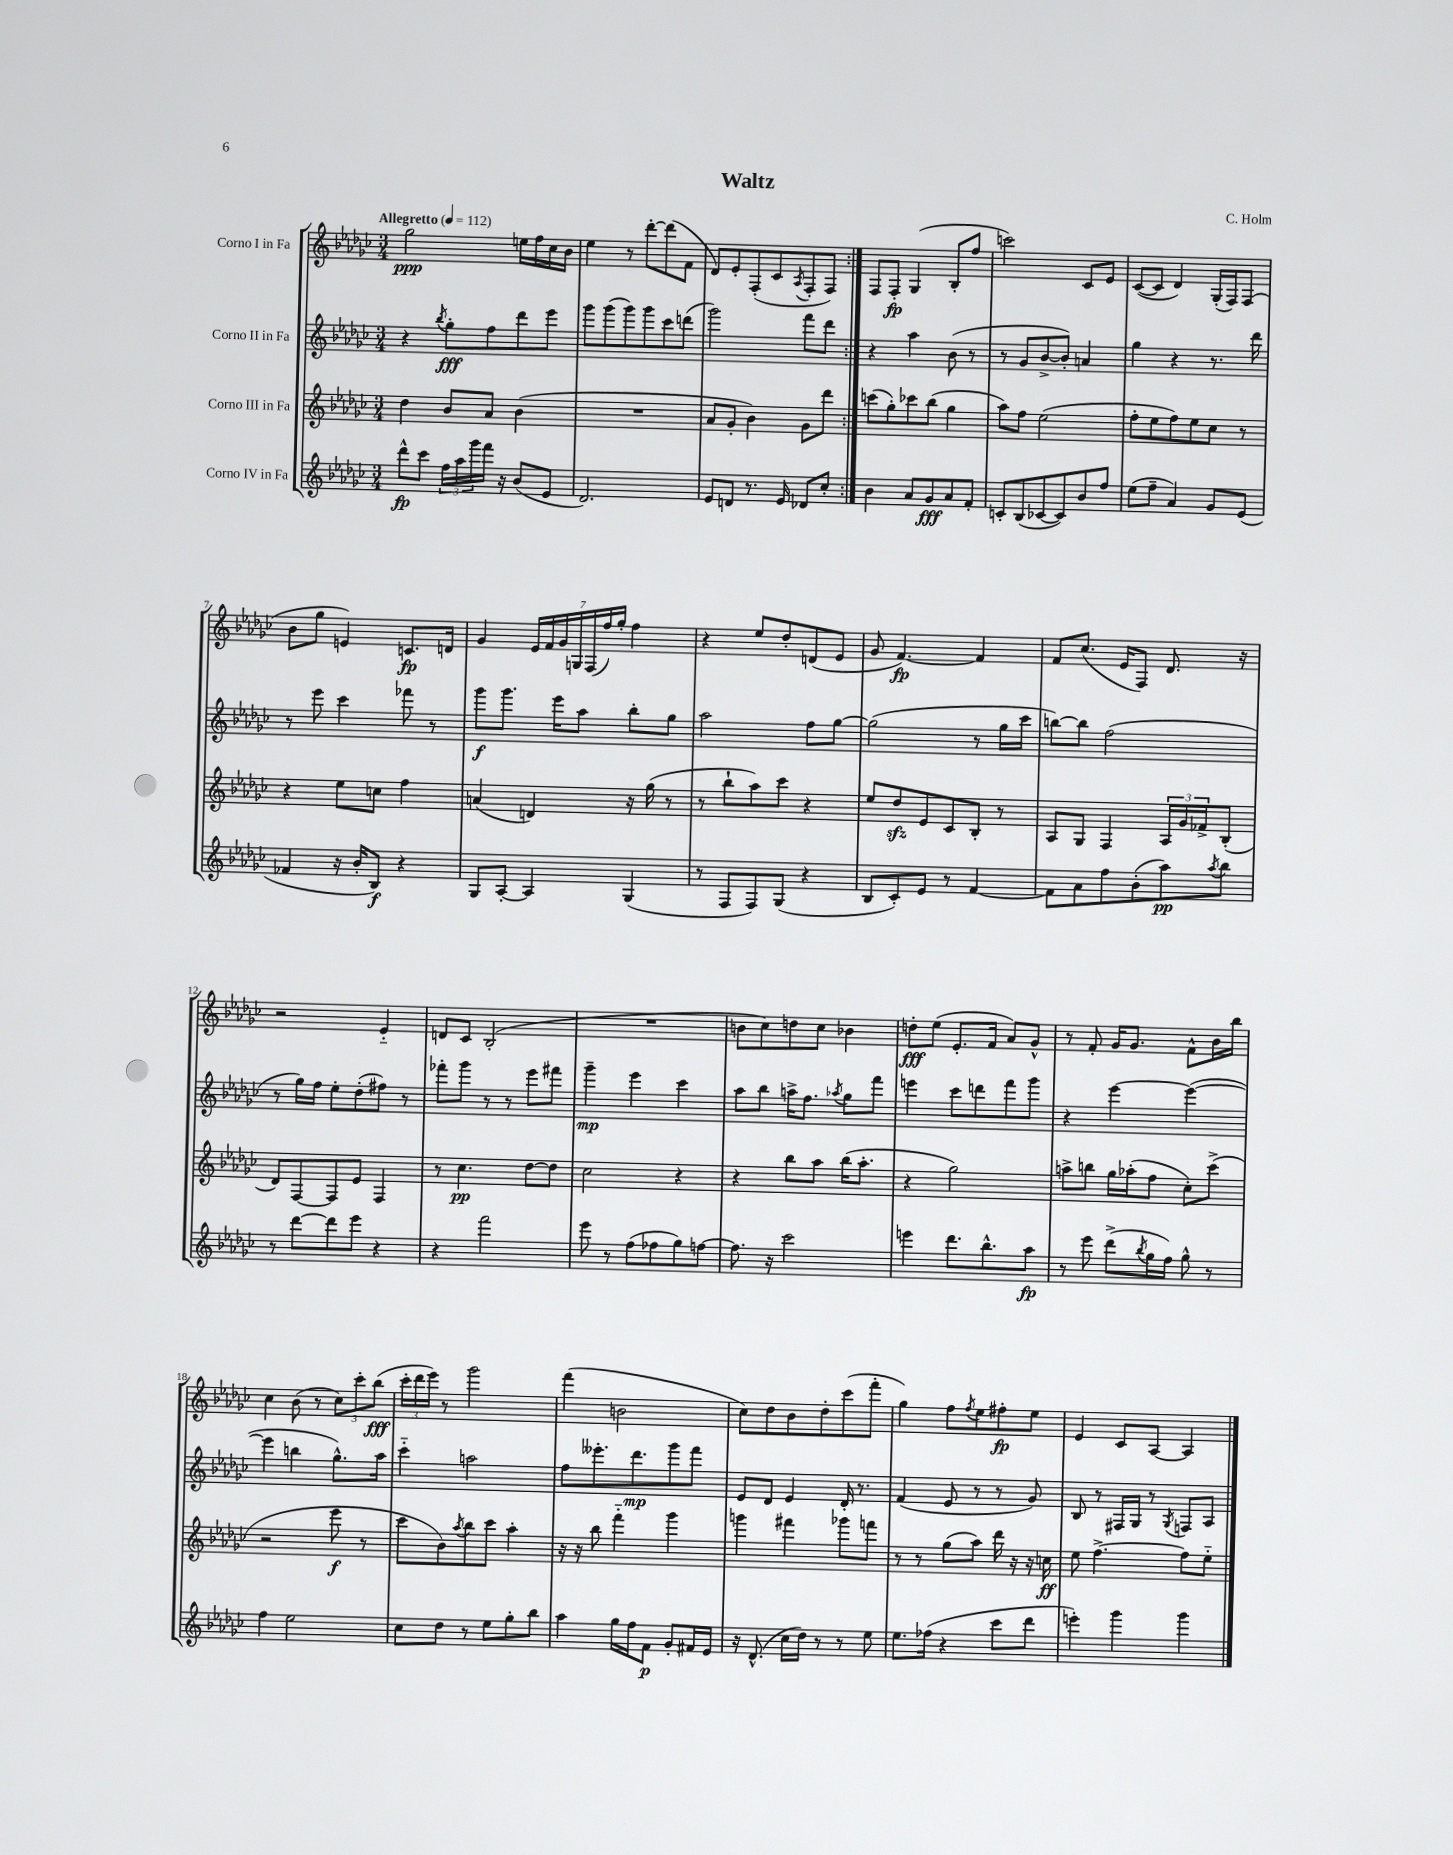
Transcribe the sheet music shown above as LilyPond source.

\header { title = "Waltz" composer = "C. Holm" }
<<
\new StaffGroup <<
\new Staff = "s0" \with { instrumentName = "Corno I in Fa" } {
    \clef treble \key ges \major \numericTimeSignature \time 3/4 \tempo "Allegretto" 4 = 112
    \repeat volta 2 { ges''2\ppp e''16 f''16 ces''16 bes'16 |
    ees''4 r8 des'''8~-. des'''8( f'8 |
    des'8) ees'8-. f8-.( ces'8 \acciaccatura { aes8 } f8-. f8) | }
    f8 f8-.\fp ges4( bes8-. f''8 |
    c'''2) ces'8 ees'8 |
    ces'8~( ces'8 des'4) ges16-.( f16) f8( |
    bes'8 ges''8 e'4) c'8.\fp d'16 |
    ges'4 \tuplet 7/4 { ees'16 f'16 ges'16 g16 f16( f''16) ges''16-. } f''4 |
    r4 ees''8 des''8-. d'8( ees'8 |
    ges'8 f'4.~\fp) f'4 |
    f'8 ces''8.( ees'16 f8) des'8. r16 |
    r2 ees'4-_ |
    d'8 ces'8 bes2-.( |
    R2. |
    b'8 ces''8) d''8 ces''8 bes'4 |
    d''8-.\fff ees''8( ees'8.-. f'16 aes'8) ges'8-^ |
    r8 f'8-. ges'16 ges'8. f'8-^ bes'16 bes''16 |
    ces''4 bes'8( r8 \tuplet 3/2 { ces''8) ces'''8-. bes''8\fff( } |
    \tuplet 3/2 { ces'''16-. des'''16 ees'''16) } r8 ges'''2 |
    f'''4( b'2 |
    ces''8) des''8 bes'8 des''8-. ces'''8( f'''8-. |
    ges''4) f''8 \acciaccatura { f''8 } ees''8 fis''8-.\fp ees''8 |
    ees'4 ces'8 aes8~ aes4 \bar "|." |
}
\new Staff = "s1" \with { instrumentName = "Corno II in Fa" } {
    \clef treble \key ges \major \numericTimeSignature \time 3/4
    \repeat volta 2 { r4 \acciaccatura { bes''8 } ges''8-.\fff f''8 des'''8 ees'''8 |
    ges'''8 ges'''8( ges'''8) ges'''8 ces'''8 d'''8( |
    ges'''2) f'''8 des'''8 | }
    r4 aes''4 bes'8( r8 |
    r8 ges'8 bes'8~-> bes'8-.) a'4 |
    ges''4 r4 r8. des'''16 |
    r8 ees'''8 ces'''4 fes'''8 r8 |
    ges'''8\f ges'''8. ees'''16 aes''8 bes''8-. ges''8 |
    aes''2 f''8 ges''8~ |
    ges''2( r8 ges''16 ces'''16 |
    b''8~) b''8 f''2( |
    r8 ges''16) f''16 ees''8-. des''8-.( fis''8) r8 |
    fes'''8-. ges'''8 r8 r8 ees'''8 fis'''8 |
    ges'''4--\mp ees'''4 ces'''4 |
    aes''8 bes''8 a''16-> f''8. \acciaccatura { aes''8 } ges''8 f'''8 |
    e'''4 ces'''8 d'''8 f'''8 ges'''8 |
    r4 ees'''4~ ees'''4~( |
    ees'''4 b''4 ges''8.-^) aes''16 |
    ces'''4-_ a''2 |
    f''8 eeses'''8.-. des'''8.\mp ges'''8 f'''8 |
    ees'8 des'8 ees'4 des'16-. r8. |
    f'4( ees'8 r8 r8 ges'8) |
    bes8 r8 fis16 ges16 r8 \acciaccatura { ges8 } f8 aes8 \bar "|." |
}
\new Staff = "s2" \with { instrumentName = "Corno III in Fa" } {
    \clef treble \key ges \major \numericTimeSignature \time 3/4
    \repeat volta 2 { des''4 bes'8 aes'8 bes'4( |
    R2. |
    aes'8 ges'8-. bes'4) ges'8 des'''8 | }
    c'''8( ges''8-.) ces'''8 bes''8( ges''4 |
    aes''8) f''8 ees''2( |
    f''8-. ees''8 f''8) ees''8 ces''8 r8 |
    r4 ees''8 c''8 f''4 |
    a'4( d'4) r16 ges''16( r8 |
    r8 bes''8-! aes''8) ces'''8 r4 |
    ees''8 des''8\sfz ees'8 ces'8 bes8-. r8 |
    aes8 ges8 f4 \tuplet 3/2 { aes16 ges'16 fes'16-> } bes8-.( |
    des'8) f8~ f8 ees'8 f4 |
    r8 ces''4.\pp des''8~ des''8 |
    ces''2 r4 |
    r4 bes''8 aes''8 bes''16( aes''8.-. |
    r4 ges''2) |
    a''8-> b''8 ges''16 aes''16-.( f''8 ces''8-.) ces'''8->( |
    r2 ees'''8\f r8 |
    ces'''8 bes'8) \acciaccatura { aes''8 } bes''8 ces'''8 aes''4-. |
    r16 r16 bes''8 f'''4-_ ges'''4 |
    g'''4 fis'''4 ges'''8 f'''8 |
    r8 r8 ges''8( aes''8) des'''16 r16 r16 c''16\ff |
    ees''8 f''4.~-> f''8 ees''8-_ \bar "|." |
}
\new Staff = "s3" \with { instrumentName = "Corno IV in Fa" } {
    \clef treble \key ges \major \numericTimeSignature \time 3/4
    \repeat volta 2 { des'''8-^\fp ces'''8 \tuplet 3/2 { f''16 aes''16 ges'''16 } f'''16 r16 bes'8( ees'8 |
    des'2.) |
    ees'8 d'8 r8. ees'16 des'8 ces''8-. | }
    bes'4 aes'8 ges'8\fff aes'8 f'8-. |
    c'8-. bes8( ces'8~ ces'8) bes'8 f''8 |
    ees''8( f''8-- aes'4) ges'8 ees'8( |
    fes'4 r16 bes'16-. bes8\f) r4 |
    ges8 aes8~-. aes4 ges4( |
    r8 f8 f8) ges8( r4 |
    bes8 ces'8-.) ees'8 r8 f'4~ |
    f'8 aes'8 f''8 bes'8-.( aes''8\pp) \acciaccatura { aes''8 } bes''8 |
    r8 des'''8~ des'''8 ees'''8 r4 |
    r4 f'''2 |
    ees'''8 r8 f''8( fes''8 ges''8) f''8~ |
    f''8. r16 ces'''2 |
    e'''4 des'''8. bes''8.-^ aes''8\fp |
    r8 ees'''8 des'''8->( \acciaccatura { bes''8 } ges''16 f''16) ges''8-^ r8 |
    f''4 ees''2 |
    ces''8 des''8 r8 ees''8 ges''8-. bes''8 |
    aes''4 ges''16 f''16 f'8\p ges'8-. fis'16 ees'16 |
    r16 des'8.-^( ces''16 des''16) r8 r8 ees''8 |
    ees''8. fes''16( r4 ces'''8 des'''8 |
    e'''4-.) ges'''4 ges'''4 \bar "|." |
}
>>
>>
